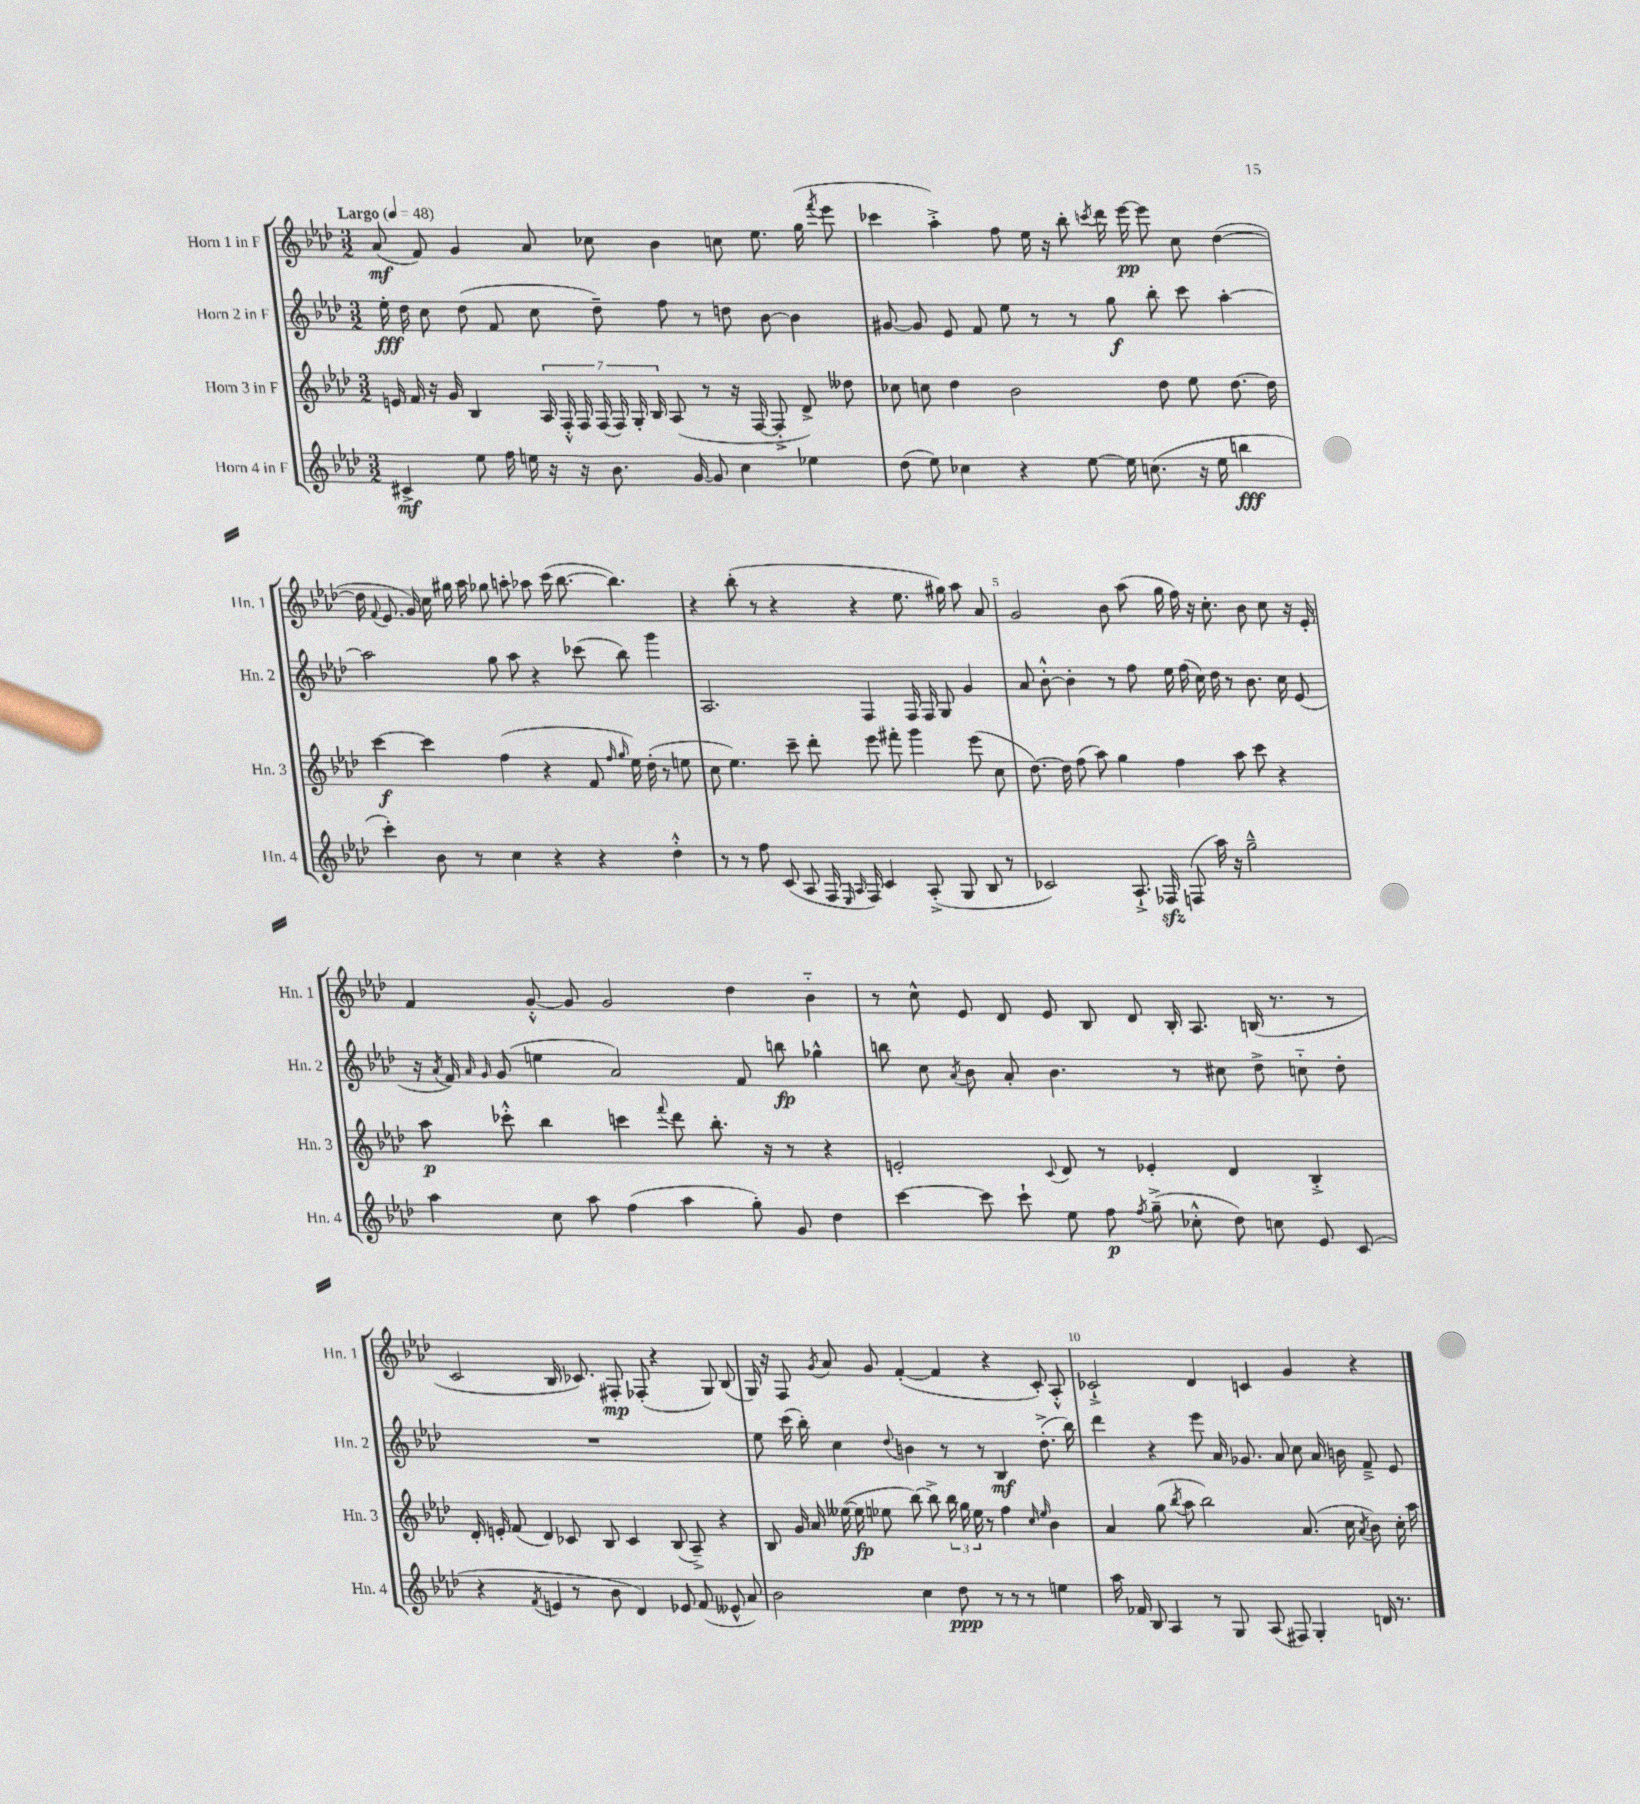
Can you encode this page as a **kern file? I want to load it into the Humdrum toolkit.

**kern	**dynam	**kern	**dynam	**kern	**dynam	**kern	**dynam
*part4	*part4	*part3	*part3	*part2	*part2	*part1	*part1
*staff4	*staff4	*staff3	*staff3	*staff2	*staff2	*staff1	*staff1
*I"Horn 4 in F	*	*I"Horn 3 in F	*	*I"Horn 2 in F	*	*I"Horn 1 in F	*
*I'Hn. 4	*	*I'Hn. 3	*	*I'Hn. 2	*	*I'Hn. 1	*
*clefG2	*	*clefG2	*	*clefG2	*	*clefG2	*
*k[b-e-a-d-]	*	*k[b-e-a-d-]	*	*k[b-e-a-d-]	*	*k[b-e-a-d-]	*
*M3/2	*	*M3/2	*	*M3/2	*	*M3/2	*
*MM48	*	*MM48	*	*MM48	*	*MM48	*
=1	=1	=1	=1	=1	=1	=1	=1
!	!	!	!	!	!	!LO:TX:a:B:t=Largo	!
4c#X^/	mf	16en/	.	16ee-'\	fff	(8a-/	mf
.	.	16f/	.	16dd-\	.	.	.
.	.	16r	.	8cc\	.	8f/)	.
.	.	16g/	.	.	.	.	.
8ee-\	.	4B-/	.	(8dd-\	.	4g/	.
16ff\	.	.	.	8f/	.	.	.
16een\	.	.	.	.	.	.	.
16r	.	28A-/	.	8cc\	.	8a-/	.
.	.	28F'^^/	.	.	.	.	.
16r	.	.	.	.	.	.	.
.	.	28F/	.	.	.	.	.
.	.	(28F/	.	.	.	.	.
8.b-\	.	.	.	8dd-~\)	.	8cc-X\	.
.	.	28F/)	.	.	.	.	.
.	.	28G'/	.	.	.	.	.
.	.	28B-/	.	.	.	.	.
.	.	(8A-/	.	8ff\	.	4b-\	.
[16g/	.	.	.	.	.	.	.
8g/]	.	8r	.	8r	.	.	.
4cc\	.	16r	.	8ddn\	.	8ccn\	.
.	.	[16F/	.	.	.	.	.
.	.	8F'^/]	.	[8b-\	.	8.ee-\	.
4ee-X\	.	8d-^/)	.	4b-\]	.	.	.
.	.	.	.	.	.	(16gg\	.
.	.	.	.	.	.	8qfff/	.
.	.	8dd--X\	.	.	.	8eee-\	.
=2	=2	=2	=2	=2	=2	=2	=2
(8dd-\	.	8cc-X\	.	[8g#X/	.	4ccc-X\	.
8ee-\)	.	8ccn\	.	8g#/]	.	.	.
4cc-X\	.	4dd-\	.	8e-/	.	4aa-'^\)	.
.	.	.	.	8f/	.	.	.
4r	.	2b-\	.	8ee-\	.	8ff\	.
.	.	.	.	8r	.	16ee-\	.
.	.	.	.	.	.	16r	.
[8ee-\	.	.	.	8r	.	8bb-'\	.
.	.	.	.	.	.	8qcccn/	.
16ee-\]	.	.	.	8gg\	f	16ddd-\	.
(8.ccn\	.	.	.	.	.	[16eee-\	pp
.	.	8dd-\	.	8bb-'\	.	8eee-\]	.
16r	.	8ee-\	.	8ccc\	.	8cc\	.
16ee-\	.	.	.	.	.	.	.
4bbn\	fff	[8.dd-\	.	[4aa-'\	.	([4dd-\	.
.	.	16dd-\]	.	.	.	.	.
!!LO:LB:g=z
=3	=3	=3	=3	=3	=3	=3	=3
4ccc'\)	.	[4ccc\	f	2aa-\]	.	16dd-\]	.
.	.	.	.	.	.	8qqf/	.
.	.	.	.	.	.	8.e-/	.
8b-\	.	4ccc\]	.	.	.	16g/)	.
.	.	.	.	.	.	16cc\	.
8r	.	.	.	.	.	16gg#X\	.
.	.	.	.	.	.	16aa-\	.
4cc\	.	(4ff\	.	8gg\	.	8gg-X\	.
.	.	.	.	8aa-\	.	8aan'\	.
4r	.	4r	.	4r	.	8aa-X\	.
.	.	.	.	.	.	(16ccc\	.
.	.	.	.	.	.	[8.bb-\	.
4r	.	8f/	.	(8ccc-X\	.	.	.
.	.	16qqff/	.	.	.	.	.
.	.	16qqgg/	.	.	.	.	.
.	.	16ee-\)	.	8bb-\)	.	4.bb-\])	.
.	.	(16dd-'\	.	.	.	.	.
4dd-'^^\	.	8r	.	4ggg\	.	.	.
.	.	8een\	.	.	.	.	.
=4	=4	=4	=4	=4	=4	=4	=4
8r	.	8cc\	.	2.A-/	.	4r	.
8r	.	4.ee-\)	.	.	.	.	.
8ff\	.	.	.	.	.	(8bb-'\	.
(8c/	.	.	.	.	.	8r	.
8A-/	.	8ccc~\	.	.	.	4r	.
16F/	.	8ddd-'\	.	.	.	.	.
16qqE-/	.	.	.	.	.	.	.
16qqA-/	.	.	.	.	.	.	.
16F/)	.	.	.	.	.	.	.
4c/	.	8eee-\	.	4F/	.	4r	.
.	.	8fff#X'\	.	.	.	.	.
(8A-'^/	.	4ggg\	.	16F/	.	8.ee-\	.
.	.	.	.	16F/	.	.	.
8G/	.	.	.	8G/	.	.	.
.	.	.	.	.	.	16gg#X\)	.
8B-/	.	(8eee-\	.	4g/	.	8aa-\	.
8r	.	8cc\	.	.	.	8a-/	.
=5	=5	=5	=5	=5	=5	=5	=5
2c-X/)	.	[8.dd-\)	.	8a-/	.	2g/	.
.	.	.	.	[8b-'^^\	.	.	.
.	.	16dd-\]	.	.	.	.	.
.	.	(8ff\	.	4b-'\]	.	.	.
.	.	8aa-\)	.	.	.	.	.
8.A-`^/	.	4gg\	.	8r	.	8b-\	.
.	.	.	.	8ff\	.	(8aa-\	.
16F-Xzz/	.	.	.	.	.	.	.
(8Fn/	.	4ff\	.	16ee-\	.	16gg\	.
.	.	.	.	(16ff\	.	16ff\)	.
16aa-\)	.	.	.	16cc\)	.	16r	.
16r	.	.	.	16dd-\	.	8.cc'\	.
2gg~^^\	.	8aa-\	.	8r	.	.	.
.	.	8ccc\	.	8.b-\	.	8b-\	.
.	.	4r	.	.	.	8cc\	.
.	.	.	.	16cc\	.	.	.
.	.	.	.	(8e-/	.	16r	.
.	.	.	.	.	.	16e-'/	.
!!LO:LB:g=z
=6	=6	=6	=6	=6	=6	=6	=6
4aa-\	.	8aa-\	p	16r	.	4f/	.
.	.	.	.	8qa-/	.	.	.
.	.	.	.	16f/)	.	.	.
.	.	.	.	16qqa-/	.	.	.
.	.	.	.	16qqg/	.	.	.
.	.	8ccc-X'^^\	.	(8g/	.	.	.
8cc\	.	4bb-\	.	4een\	.	[8g'^^/	.
8aa-\	.	.	.	.	.	8g/]	.
(4ff\	.	4cccn\	.	2a-/)	.	2g/	.
.	.	8qqfff/	.	.	.	.	.
4aa-\	.	8ddd-\	.	.	.	.	.
.	.	8.bb-'\	.	.	.	.	.
8gg'\)	.	.	.	8f/	.	4dd-\	.
.	.	16r	.	.	.	.	.
8g/	.	8r	.	8bbn\	fp	.	.
4dd-\	.	4r	.	4gg-X^^\	.	4b-\	.
=7	=7	=7	=7	=7	=7	=7	=7
[4ccc\	.	2en'/	.	8bbn\	.	8r	.
.	.	.	.	8cc\	.	8cc^^\	.
.	.	.	.	8qa-/	.	.	.
8ccc\]	.	.	.	8b-\	.	8e-/	.
8ccc`\	.	.	.	8a-'/	.	8d-/	.
.	.	8qqc/	.	.	.	.	.
8ee-\	.	8d-/	.	4.b-\	.	8e-/	.
8ff\	p	8r	.	.	.	8B-/	.
8qff/	.	.	.	.	.	.	.
(8gg~^\	.	4e-X'/	.	.	.	8d-/	.
8cc-X'^^\	.	.	.	8r	.	16B-'/	.
.	.	.	.	.	.	8.A-/	.
8dd-\)	.	4d-/	.	8cc#X\	.	.	.
8ccn\	.	.	.	8dd-^\	.	(16Bn/	.
.	.	.	.	.	.	8.r	.
8e-/	.	4B-'^/	.	8ccn\	.	.	.
(8c/	.	.	.	8dd-'\	.	8r	.
!!LO:LB:g=z
=8	=8	=8	=8	=8	=8	=8	=8
4r	.	16d-'/	.	1.r	.	2c/	.
.	.	16en'/	.	.	.	.	.
.	.	(8f/	.	.	.	.	.
8qf/	.	.	.	.	.	.	.
4en/	.	4d-/)	.	.	.	.	.
8r	.	8c-X/	.	.	.	16B-/	.
.	.	.	.	.	.	8.c-X/)	.
8b-\	.	8B-/	.	.	.	.	.
4d-/)	.	4c-/	.	.	.	8F#X'/	mp
.	.	.	.	.	.	(8F-X'/	.
8e-X/	.	(8B-/	.	.	.	4r	.
(8f/	.	8A-~^/)	.	.	.	.	.
8e--X^^/	.	4r	.	.	.	8G/)	.
8a-/)	.	.	.	.	.	(8B-/	.
=9	=9	=9	=9	=9	=9	=9	=9
2b-\	.	8B-/	.	8ee-\	.	16G/)	.
.	.	.	.	.	.	16r	.
.	.	16g/	.	(16ccc\	.	8F/	.
.	.	16a-/	.	16bb-'\)	.	.	.
.	.	.	.	.	.	8qg/	.
.	.	([16ee--X\	.	4cc\	.	8a-/	.
.	.	16ee--\]	fp	.	.	.	.
.	.	8ee-X\	.	.	.	8g/	.
.	.	.	.	8qqdd-/	.	.	.
4cc\	.	[8bb-\)	.	4bn\	.	([4f'/	.
.	.	8bb-^\]	.	.	.	.	.
8dd-\	ppp	24bb-\	.	8r	.	4f/]	.
.	.	24gg\	.	.	.	.	.
.	.	24ee-\	.	.	.	.	.
8r	.	8r	.	8r	.	.	.
8r	.	4ff\	.	4B-/	mf	4r	.
8r	.	.	.	.	.	.	.
.	.	16qqcc/	.	.	.	.	.
.	.	16qqee-/	.	.	.	.	.
4een\	.	4b-\	.	(8.dd-'^\	.	8c'/)	.
.	.	.	.	.	.	8A-'^^/	.
.	.	.	.	16bb-\)	.	.	.
=10	=10	=10	=10	=10	=10	=10	=10
16aa-\	.	4a-/	.	4ddd-\	.	2c-X`^/	.
16f-X/	.	.	.	.	.	.	.
8B-/	.	.	.	.	.	.	.
4A-/	.	(8gg\	.	4r	.	.	.
.	.	8qbb-/	.	.	.	.	.
.	.	8aa-\	.	.	.	.	.
8r	.	2bb-\)	.	8eee-\	.	4d-/	.
8G/	.	.	.	16a-/	.	.	.
.	.	.	.	8.g-X/	.	.	.
(8A-/	.	.	.	.	.	4cn/	.
8F#X/)	.	.	.	8a-/	.	.	.
4G'/	.	(8.a-/	.	8cc\	.	4g/	.
.	.	.	.	16a-/	.	.	.
.	.	16cc\	.	16bn\	.	.	.
.	.	8qa-/	.	.	.	.	.
16dn/	.	8b-\)	.	8f~^/	.	4r	.
8.r	.	.	.	.	.	.	.
.	.	16cc'\	.	8e-/	.	.	.
.	.	16aa-\	.	.	.	.	.
==	==	==	==	==	==	==	==
*-	*-	*-	*-	*-	*-	*-	*-
